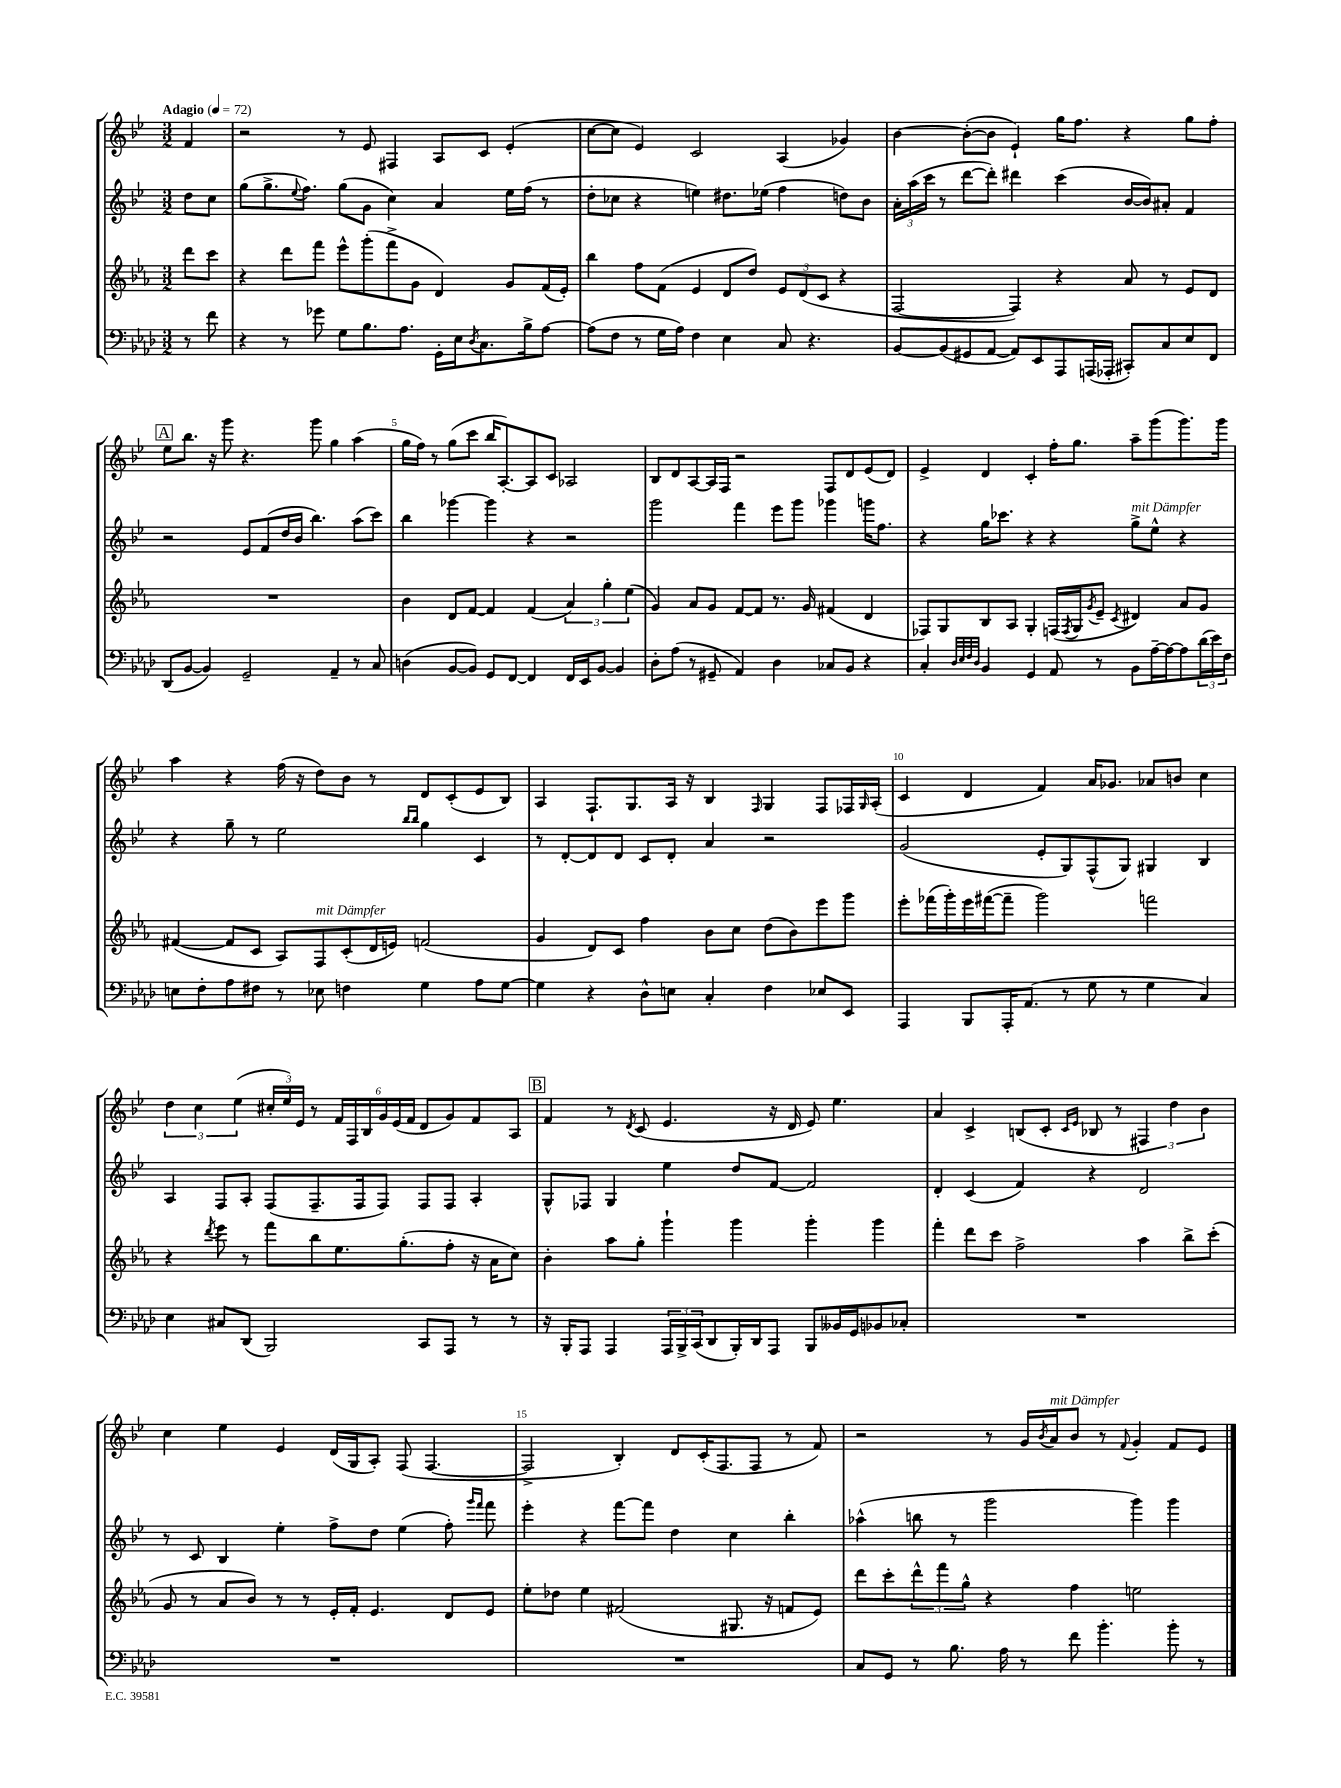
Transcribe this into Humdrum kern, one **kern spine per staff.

**kern	**kern	**kern	**kern
*staff4	*staff3	*staff2	*staff1
*clefF4	*clefG2	*clefG2	*clefG2
*k[b-e-a-d-]	*k[b-e-a-]	*k[b-e-]	*k[b-e-]
*M3/2	*M3/2	*M3/2	*M3/2
*MM72	*MM72	*MM72	*MM72
8r	8ddd	8dd	4f
8f	8ccc	8cc	.
=	=	=	=
4r	4r	(8gg	2r
.	.	8.gg^	.
8r	8ddd	.	.
.	.	8qqee-	.
.	.	8.ff)	.
8g-	8fff	.	.
8G	8eee-^^	(8gg	8r
8.B-	(8ggg'	8g	8e-
.	8fff^	4cc)	4F#
8.A-	.	.	.
.	8g	.	.
16GG'	4d)	4a	8A
16E-	.	.	.
8qD-	.	.	.
8.C	.	.	8c
.	8g	16ee-	(4e-'
16B-^	.	(16ff	.
[8A-	(16f	8r	.
.	16e-')	.	.
=	=	=	=
(8A-]	4bb-	8dd'	[8cc
8F	.	8cc-	8cc]
8r	8ff	4r	4e-)
16G	(8f	.	.
16A-)	.	.	.
4F	4e-	4ee)	2c
4E-	8d	8.dd#	.
.	8dd)	.	.
.	.	(16ee-	.
8C	12e-	4ff	(4A
.	(12d	.	.
4.r	.	.	.
.	12c	.	.
.	4r	8dd)	4g-)
.	.	8b-	.
=	=	=	=
[8BB-	[2F	24a'	[4b-
.	.	(24aa	.
.	.	24ccc	.
(8BB-]	.	8r	.
8GG#	.	[8ddd	(8b-'_
[8AA-	.	8ddd'])	8b-]
8AA-])	4F])	4ddd#	4e-`)
8EE-	.	.	.
8AAA-	4r	(4ccc	16gg
.	.	.	8.ff
(16AAA	.	.	.
16AAA-'	.	.	.
8CC#')	8a-	[16b-	4r
.	.	16b-])	.
8C	8r	8a#'	.
8E-	8e-	4f	8gg
8FF	8d	.	8ff'
=	=	=	=
(8DD-	1.r	2r	8ee-
[8BB-	.	.	8.bb-
4BB-])	.	.	.
.	.	.	16r
.	.	.	8ggg
2GG~	.	8e-	4.r
.	.	(8f	.
.	.	16dd	.
.	.	16b-	.
.	.	4.bb-)	8ggg
4AA-~	.	.	4gg
8r	.	(8aa	(4aa
8C	.	8ccc)	.
=	=	=	=
(4D	4b-	4bb-	16gg
.	.	.	16ff)
.	.	.	8r
[8BB-	8d	[4ggg-	(8gg
8BB-])	[8f	.	8ccc
8GG	4f]	4ggg-]	16bb-
.	.	.	[8.A')
[8FF	.	.	.
4FF]	(4f	4r	8A]
.	.	.	8c
16FF	6a-)	2r	2A-
16EE-	.	.	.
[8BB-	.	.	.
.	6gg'	.	.
4BB-]	.	.	.
.	(6ee-	.	.
=	=	=	=
8D-'	4g)	2ggg	8B-
(8A-	.	.	8d
8r	8a-	.	[8A
8GG#~	8g	.	16A]
.	.	.	16F
4AA-)	[8f	4fff	2r
.	8f]	.	.
4D-	8.r	8eee-	.
.	.	8ggg	.
.	16g	.	.
8C-	(4f#	4ggg-	8F
8BB-	.	.	8d
4r	4d	16ggg	(8e-
.	.	8.ff	.
.	.	.	8d)
=	=	=	=
4C'	8F-)	4r	4e-^
.	8G	.	.
32qqD-	.	.	.
32qqE-	.	.	.
32qqF	.	.	.
32qqD-	.	.	.
4BB-	8B-	16gg	4d
.	.	8.ccc-	.
.	8A-	.	.
4GG	4G'	4r	4c'
8AA-	(16F	4r	16ff'
.	8qF	.	.
.	16G	.	8.gg
.	8qg	.	.
8r	8e-~	.	.
.	8qc	.	.
8BB-	4d#)	8gg^	8aa~
[16A-~	.	8ee-^^	(8ggg
16A-_	.	.	.
8A-]	8a-	4r	8.ggg)
(24d-	8g	.	.
24e-)	.	.	.
.	.	.	16ggg
24F	.	.	.
=	=	=	=
8E	([4f#	4r	4aa
8F'	.	.	.
8A-	8f#]	8gg~	4r
8F#	8c	8r	.
8r	8A-)	2ee-	(16ff
.	.	.	16r
8E-	8F	.	8dd)
4F	(8c'	.	8b-
.	16d	.	8r
.	16e)	.	.
.	.	16qqbb-	.
.	.	16qqbb-	.
4G	(2f	4gg	8d
.	.	.	(8c'
8A-	.	4c	8e-
[8G	.	.	8B-)
=	=	=	=
4G]	4g	8r	4A
.	.	[8d'	.
4r	8d)	8d]	8.F`
.	8c	8d	.
.	.	.	8.G
8D-^^	4ff	8c	.
8E	.	8d'	16A
.	.	.	16r
4C'	8b-	4a	4B-
.	8cc	.	.
.	.	.	16qqF
4F	(8dd	2r	4G
.	8b-)	.	.
8E-	8eee-	.	8F
8EE-	8ggg	.	16F-
.	.	.	16qqG
.	.	.	(16A'
=	=	=	=
4AAA-	8eee-'	(2g	4c
.	(16fff-	.	.
.	16ggg')	.	.
8BBB-	16eee-	.	4d
.	([16fff#	.	.
16AAA-'	8fff#~]	.	.
(8.AA-	.	.	.
.	2ggg)	8e-'	4f)
8r	.	8G)	.
8G	.	(8F^^	16a
.	.	.	8.g-
8r	.	8G)	.
4G	2fff	4G#	8a-
.	.	.	8b
4C)	.	4B-	4cc
=	=	=	=
4E-	4r	4A	6dd
.	.	.	6cc
.	8qddd	.	.
8C#	8eee-	8F	.
.	.	.	(6ee-
(8DD-	8r	8A'	.
2BBB-)	8fff	(8F	24cc#'
.	.	.	24ee-)
.	.	.	24e-
.	8bb-	8.F~	8r
.	8.ee-	.	24f
.	.	.	24F
.	.	16F	.
.	.	.	24B-
.	.	8F)	24g
.	.	.	(24e-
.	(8.gg'	.	.
.	.	.	24f
8CC	.	8F	8d
8AAA-	8ff'	8F	8g)
8r	16r	4A'	8f
.	16a-	.	.
8r	8cc)	.	8A
=	=	=	=
16r	4b-'	8G^^	4f
16BBB-'	.	.	.
8AAA-	.	8F-	.
4AAA-	8aa-	4G	8r
.	.	.	8qd
.	8gg'	.	(8c
24AAA-	4ggg`	4ee-	4.e-
24BBB-^	.	.	.
(24CC	.	.	.
8DD-	.	.	.
16BBB-')	4ggg	8dd	.
16DD-	.	.	.
8AAA-	.	[8f	16r
.	.	.	16d
8BBB-	4ggg'	2f]	8e-)
16BB--	.	.	4.ee-
16GG	.	.	.
8BB-	4ggg	.	.
8C-'	.	.	.
=	=	=	=
1.r	4fff'	4d'	4a
.	8ddd	(4c	4c^
.	8ccc	.	.
.	2ff^	4f)	(8B
.	.	.	8c'
.	.	.	16qqc
.	.	.	16qqe-
.	.	4r	8B-
.	.	.	8r
.	4aa-	2d	6F#)
.	.	.	6dd
.	8bb-^	.	.
.	.	.	6b-
.	(8ccc'	.	.
=	=	=	=
1.r	8g	8r	4cc
.	8r	8c	.
.	8a-	4B-	4ee-
.	8b-)	.	.
.	8r	4ee-'	4e-
.	8r	.	.
.	16e-'	8ff^	(16d
.	16f'	.	16G
.	4.e-	8dd	8A')
.	.	(4ee-	(8F
.	.	.	[4.F
.	8d	8ff')	.
.	.	16qqggg	.
.	.	16qqfff	.
.	8e-	8fff	.
=	=	=	=
1.r	8ee-'	4eee-'	2F^]
.	8dd-	.	.
.	4ee-	4r	.
.	(2f#	[8fff	4B-')
.	.	8fff]	.
.	.	4dd	8d
.	.	.	(16c'
.	.	.	8.F
.	8.G#	4cc	.
.	.	.	8F
.	16r	.	.
.	8f	4bb-'	8r
.	8e-)	.	8f)
=	=	=	=
8C	8ddd	(4aa-^^	2r
8GG	8ccc'	.	.
8r	12ddd^^	8bb	.
.	12fff	.	.
8.B-	.	8r	.
.	12gg^^	.	.
.	4r	2ggg	8r
16A-	.	.	.
8r	.	.	16g
.	.	.	8qb-
.	.	.	16a
8f	4ff	.	8b-
4.b-'	.	.	8r
.	.	.	8qqf
.	2ee	4ggg)	4g'
8b-'	.	4ggg	8f
8r	.	.	8e-
==	==	==	==
*-	*-	*-	*-
